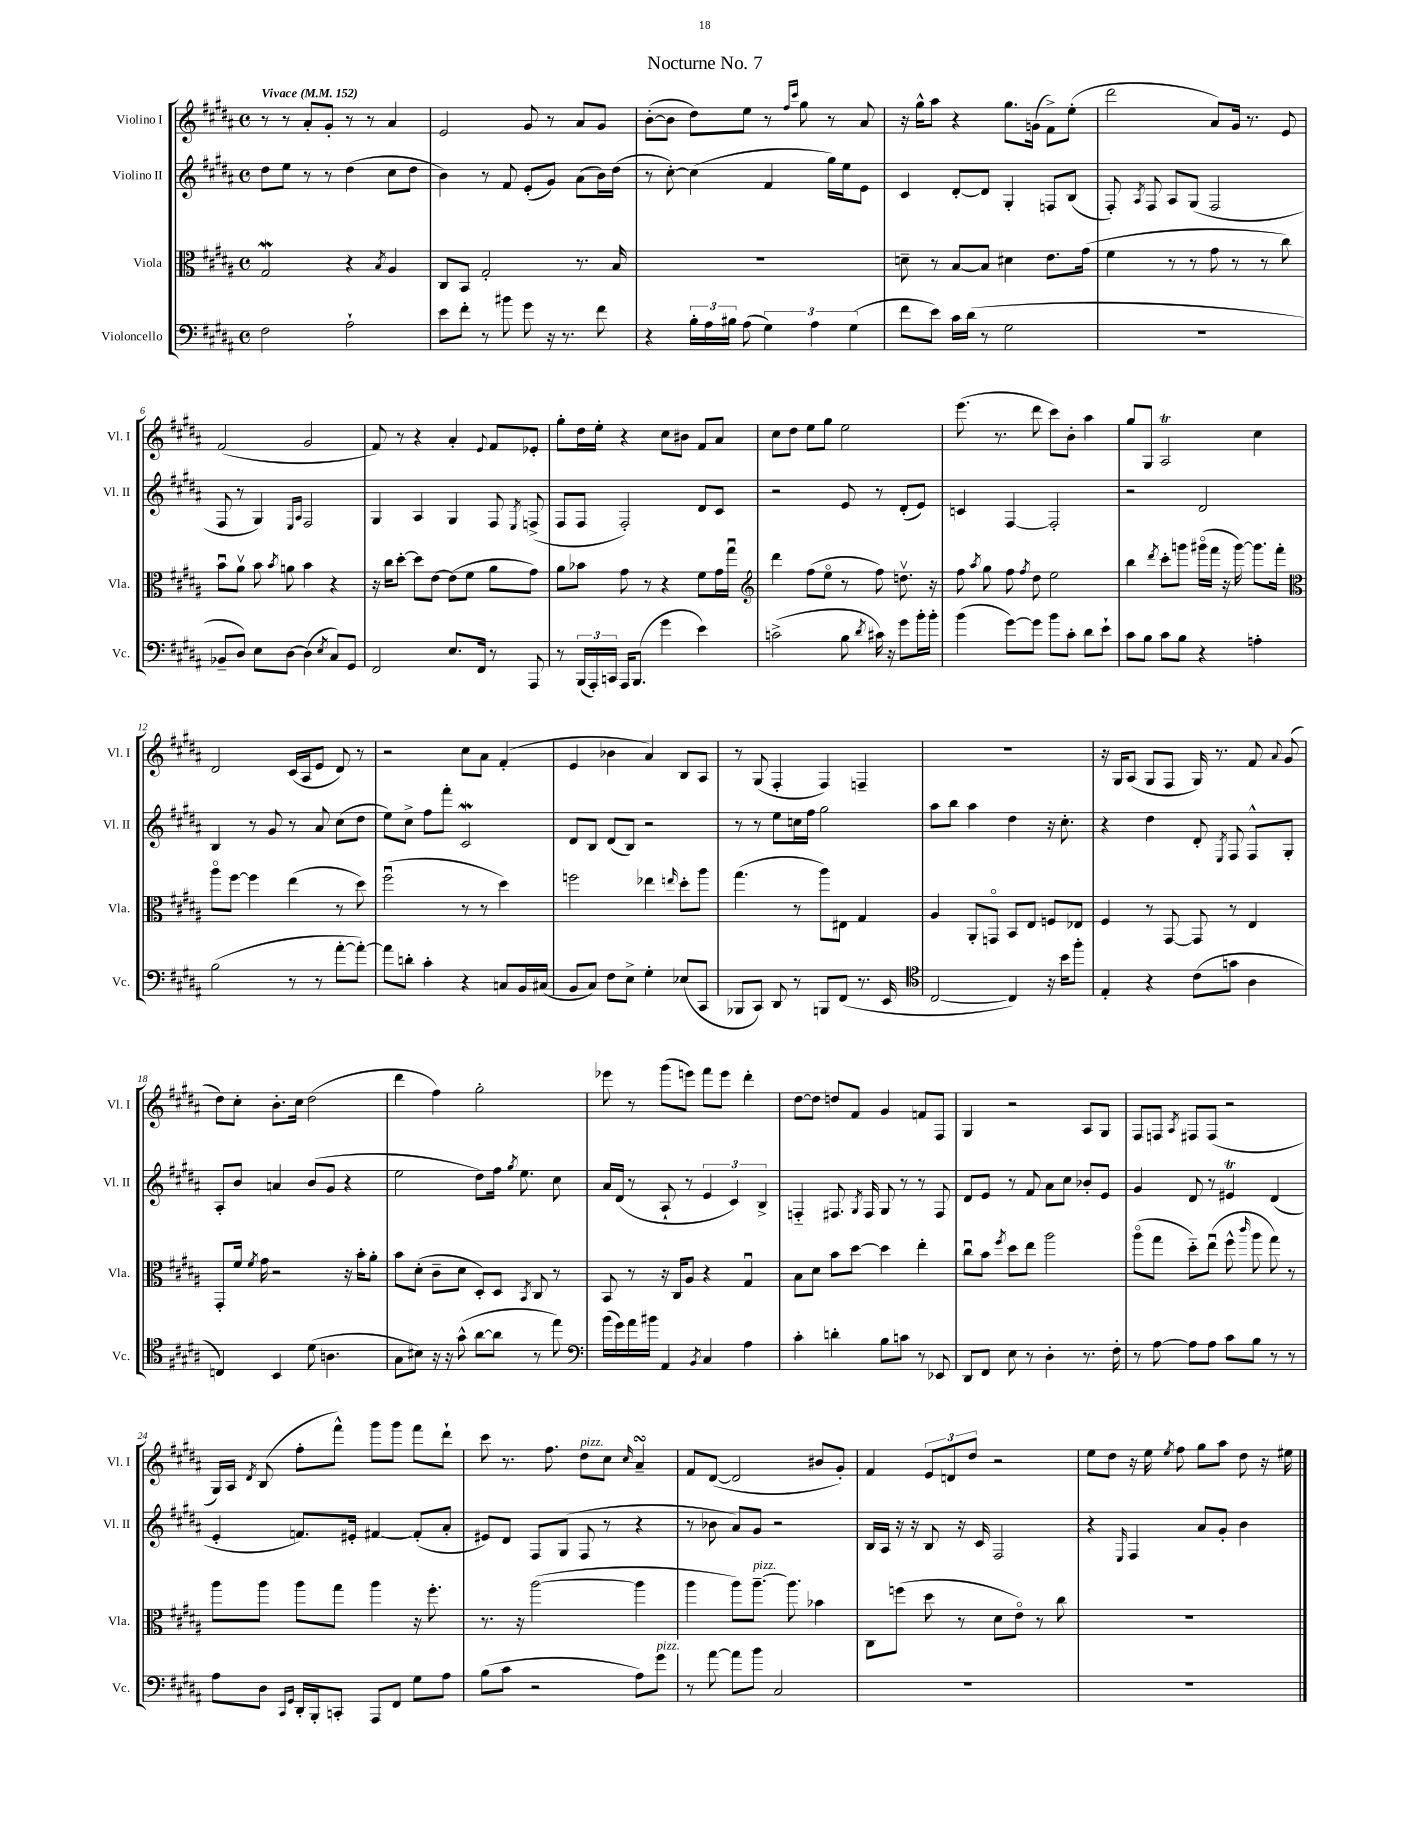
\header { title = "Nocturne No. 7" }
<<
\new StaffGroup <<
\new Staff = "s0" \with { instrumentName = "Violino I" shortInstrumentName = "Vl. I" } {
    \clef treble \key b \major \defaultTimeSignature \time 4/4 \tempo "Vivace" 4 = 152
    \autoBeamOff r8 r8 ais'8[-. gis'8]-. r8 r8 ais'4 |
    e'2 gis'8 r8 ais'8[ gis'8] |
    b'8[~-.( b'8] dis''8[) e''8] r8 \grace { fis''16[ cis'''16] } gis''8 r8 ais'8 |
    r16 gis''16[-^ ais''8] r4 gis''8.[ g'16]( fis'8[->) e''8]-.( |
    dis'''2 ais'8[) gis'16] r8. e'8 |
    fis'2( gis'2 |
    fis'8) r8 r4 ais'4-. \appoggiatura { e'8 } fis'8[ ees'8]-. |
    gis''8[-. dis''16 e''16]-. r4 cis''8[ bis'8] fis'8[ ais'8] |
    cis''8[ dis''8] e''8[ gis''8] e''2 |
    e'''8.( r8. dis'''8 cis'''8[) b'8]-. ais''4 |
    gis''8[ gis8] ais2\trill cis''4 |
    dis'2 cis'16[( ais16 e'8] dis'8) r8 |
    r2 cis''8[ ais'8] fis'4-.( |
    e'4 bes'4 ais'4) b8[ ais8] |
    r8 gis8( fis4-. fis4) f4-- |
    R1 |
    r16 gis16[ ais8]( gis8[ fis8] gis16) r8. fis'8 \appoggiatura { ais'8 } gis'8( |
    dis''8[) cis''8]-. b'8.[-. cis''16] dis''2( |
    dis'''4 fis''4) gis''2-. |
    ees'''8 r8 gis'''8[( e'''8]) fis'''8[ e'''8] dis'''4-. |
    dis''8[~ dis''8] d''8[ fis'8] gis'4 f'8[ fis8] |
    gis4 r2 ais8[ gis8] |
    fis8[ f8] \acciaccatura { ais8 } fis8[ fis8]( r2 |
    gis16[) ais16] \acciaccatura { dis'8 } b8( fis''8[-. fis'''8]-^) gis'''8[ gis'''8] fis'''8[ dis'''8]-! |
    cis'''8 r8. fis''8. dis''8[^\markup { \italic "pizz." } cis''8] \grace { cis''16 } ais'4--\turn |
    fis'8[ dis'8]~( dis'2 bis'8[ gis'8]-.) |
    fis'4 \tuplet 3/2 { e'8[ d'8 dis''8] } r2 |
    e''8[ dis''8] r16 e''16 \acciaccatura { e''8 } fis''8 gis''8[ ais''8] dis''8 r16 eis''16 \bar "|." |
}
\new Staff = "s1" \with { instrumentName = "Violino II" shortInstrumentName = "Vl. II" } {
    \clef treble \key b \major \defaultTimeSignature \time 4/4
    \autoBeamOff dis''8[ e''8] r8 r8 dis''4( cis''8[ dis''8] |
    b'4) r8 fis'8 e'8[-.( gis'8]) ais'8[( b'16) dis''16]( |
    r8 cis''8~-.) cis''4( fis'4 gis''16[) e''16 e'8] |
    cis'4 dis'8[~-. dis'8] gis4-. f8[ b8]( |
    fis8-.) \acciaccatura { ais8 } fis8 ais8[ gis8]( fis2 |
    fis8 r8 gis4) \grace { e16[ ais16] } fis2 |
    gis4 ais4 gis4 fis8 \acciaccatura { e8 } f8->( |
    fis8[ fis8] fis2-.) dis'8[ cis'8] |
    r2 e'8 r8 dis'8[-.( e'8]) |
    c'4 fis4~ fis2-. |
    r2 dis'2 |
    b4 r8 gis'8 r8 ais'8 cis''8[( dis''8] |
    e''8[) cis''8]-> fis''8[ fis'''8]-. cis'2\mordent |
    dis'8[ b8] dis'8[( b8]) r2 |
    r8 r8 e''8[ c''16 fis''16] gis''2 |
    ais''8[ b''8] ais''4 dis''4 r16 cis''8.-. |
    r4 dis''4 dis'8-. \acciaccatura { e8 } fis8 fis8[-^ gis8]-. |
    ais8[-. b'8] a'4 b'8[( gis'8] r4 |
    e''2 dis''8[) fis''16] \acciaccatura { gis''8 } e''8. cis''8 |
    ais'16[ dis'16]( r8 ais8-! r8 \tuplet 3/2 { e'4 cis'4) b4-> } |
    f4-_ fis8. \acciaccatura { gis8 } fis16 gis8 r8 r8 fis8 |
    dis'8[ e'8] r8 fis'8 ais'8[ cis''8] bes'8[-. e'8] |
    gis'4 dis'8 r8 eis'4\trill dis'4( |
    e'4-. f'8.[) eis'16]-. fis'4~ fis'8[-.( ais'8]-. |
    eis'8[) dis'8] fis8[ gis8]( fis8 r8 r4 |
    r8 bes'8 ais'8[) gis'8] r2 |
    b16[ ais16] r16 r16 b8 r16 cis'16 fis2 |
    r4 \grace { e16 } fis4 ais'8[ gis'8]-. b'4 \bar "|." |
}
\new Staff = "s2" \with { instrumentName = "Viola" shortInstrumentName = "Vla." } {
    \clef alto \key b \major \defaultTimeSignature \time 4/4
    \autoBeamOff gis2\mordent r4 \acciaccatura { b8 } ais4 |
    cis8[ b,8] gis2-. r8. b16 |
    R1 |
    d'8-- r8 b8[~ b8] dis'4 e'8.[ gis'16]( |
    fis'4 r8 r8 gis'8 r8 r8 cis''8) |
    b'8[\downbow ais'8]\upbow b'8 \acciaccatura { b'8 } a'8 b'4 r4 |
    r16 cis''16[ dis''8]~-. dis''8[ e'8]~ e'8[( fis'8] ais'8[ gis'8]) |
    ais'8[ bes'8] gis'8 r8 r4 fis'8[ gis'16 gis''16]\downbow |
    \clef treble dis'''4 fis''8[( e''8]\flageolet r8 fis''8) d''8.\upbow r16 |
    fis''8 \acciaccatura { ais''8 } gis''8 fis''8 \acciaccatura { fis''8 } dis''8 e''2 |
    b''4 \acciaccatura { dis'''8 } cis'''8[-. g'''8] gis'''16[\flageolet( fis'''16] r16 gis'''16~) gis'''8.[ fis'''16]-. |
    \clef alto ais''8[\flageolet fis''8]~ fis''4 e''4( r8 dis''8) |
    fis''2\downbow( r8 r8 dis''4) |
    f''2 ees''4 \grace { e''16 } dis''8[-. ais''8] |
    gis''4.( r8 ais''8[) eis8] gis4 |
    ais4 ais,8[-. g,8]\flageolet b,8[ e8] f8[ ees8] |
    fis4 r8 gis,8~ gis,8 r8 e4 |
    gis,8[-. fis'16] \acciaccatura { fis'8 } gis'16 r2 r16 b'16[-. ais'8]-. |
    b'8[ dis'8]-.( cis'8[-- dis'8] dis8[-.) dis8] \acciaccatura { b,8 } cis8 r8 |
    b,8 r8 r16 cis16[ ais8] r4 gis4\downbow |
    b8[ dis'8] b'8[ dis''8]~ dis''4 e''4-. |
    cis''8[\downbow b'8] \acciaccatura { fis''8 } dis''8[ e''8] ais''2 |
    ais''8[\flageolet( gis''8] dis''8[-_) e''8]\downbow( fis''8-^ \grace { cis'''16 } ais''8 gis''8) r8 |
    ais''8[ ais''8] ais''8[ gis''8] ais''4 r16 fis''8.-. |
    r8. r16 ais''2~( ais''4 |
    ais''4 ais''8[) ais''8.]~--^\markup { \italic "pizz." } ais''8. bes'4 |
    cis8[ f''8]( dis''8 r8 dis'8[ e'8]\flageolet) r8 cis''8 |
    R1 \bar "|." |
}
\new Staff = "s3" \with { instrumentName = "Violoncello" shortInstrumentName = "Vc." } {
    \clef bass \key b \major \defaultTimeSignature \time 4/4
    \autoBeamOff fis2 ais2-! |
    e'8[ fis'8]-. r8 bis'8 gis'8 r16 r8. fis'8 |
    r4 \tuplet 3/2 { b16[-. ais16 bis16] } ais8( \tuplet 3/2 { gis4) ais4 gis4( } |
    fis'8[ e'8]) cis'16[ dis'16]( r8 gis2 |
    R1 |
    bes,8[-- dis8]) e8[ dis8]~ dis4( \acciaccatura { e8 } cis8[) gis,8] |
    fis,2 e8.[ fis,16] r8 ais,,8 |
    r8 \tuplet 3/2 { b,,16[( ais,,16-.) c,16] } ais,,16[ b,,8.]( gis'4 e'4) |
    c'2->( b8 \acciaccatura { dis'8 } cis'16) r16 gis'8[ b'16-. b'16]-. |
    b'4( gis'8[~) gis'8] b'8[ cis'8]-. dis'8[ e'8]-! |
    cis'8[ b8] cis'8[ b8] r4 a4-. |
    b2( r8 r8 ais'8[~-. ais'8]~-.) |
    ais'8[ d'8]-. cis'4-. r4 c8[ b,16 cis16]( |
    b,8[ cis8]) fis8[ e8]-> gis4-. ees8[( cis,8] |
    bes,,8[ cis,8]) dis,8 r8 b,,8[ fis,8]( r8. e,16 |
    \clef tenor cis2~ cis4) r16 b'16[ fis''8]-. |
    e4-. r4 cis'8[( g'8] ais4 |
    c4) b,4 dis'8( a4. |
    gis8[ bis8]) r16 r16 gis'8-^( ais'8[~ ais'8] r8 e''8) |
    \clef bass b'16[( gis'16) ais'16 bis'16] ais,4 \acciaccatura { b,8 } cis4 ais4 |
    cis'4-. d'4-. b8[ c'8] r8 ees,8 |
    dis,8[ fis,8] e8 r8 dis4-. r8. fis16-. |
    r8 ais8~ ais8[ ais8] cis'8[ b8] r8 r8 |
    ais8[ dis8] \grace { cis,16[ gis,16] } dis,16[-. b,,16-. c,8]-. ais,,8[ fis,8] gis8[ ais8] |
    b8[( cis'8] r2 ais8[) gis'8]^\markup { \italic "pizz." } |
    r8 ais'8~ ais'8[ b'8] cis2 |
    R1 |
    R1 \bar "|." |
}
>>
>>
